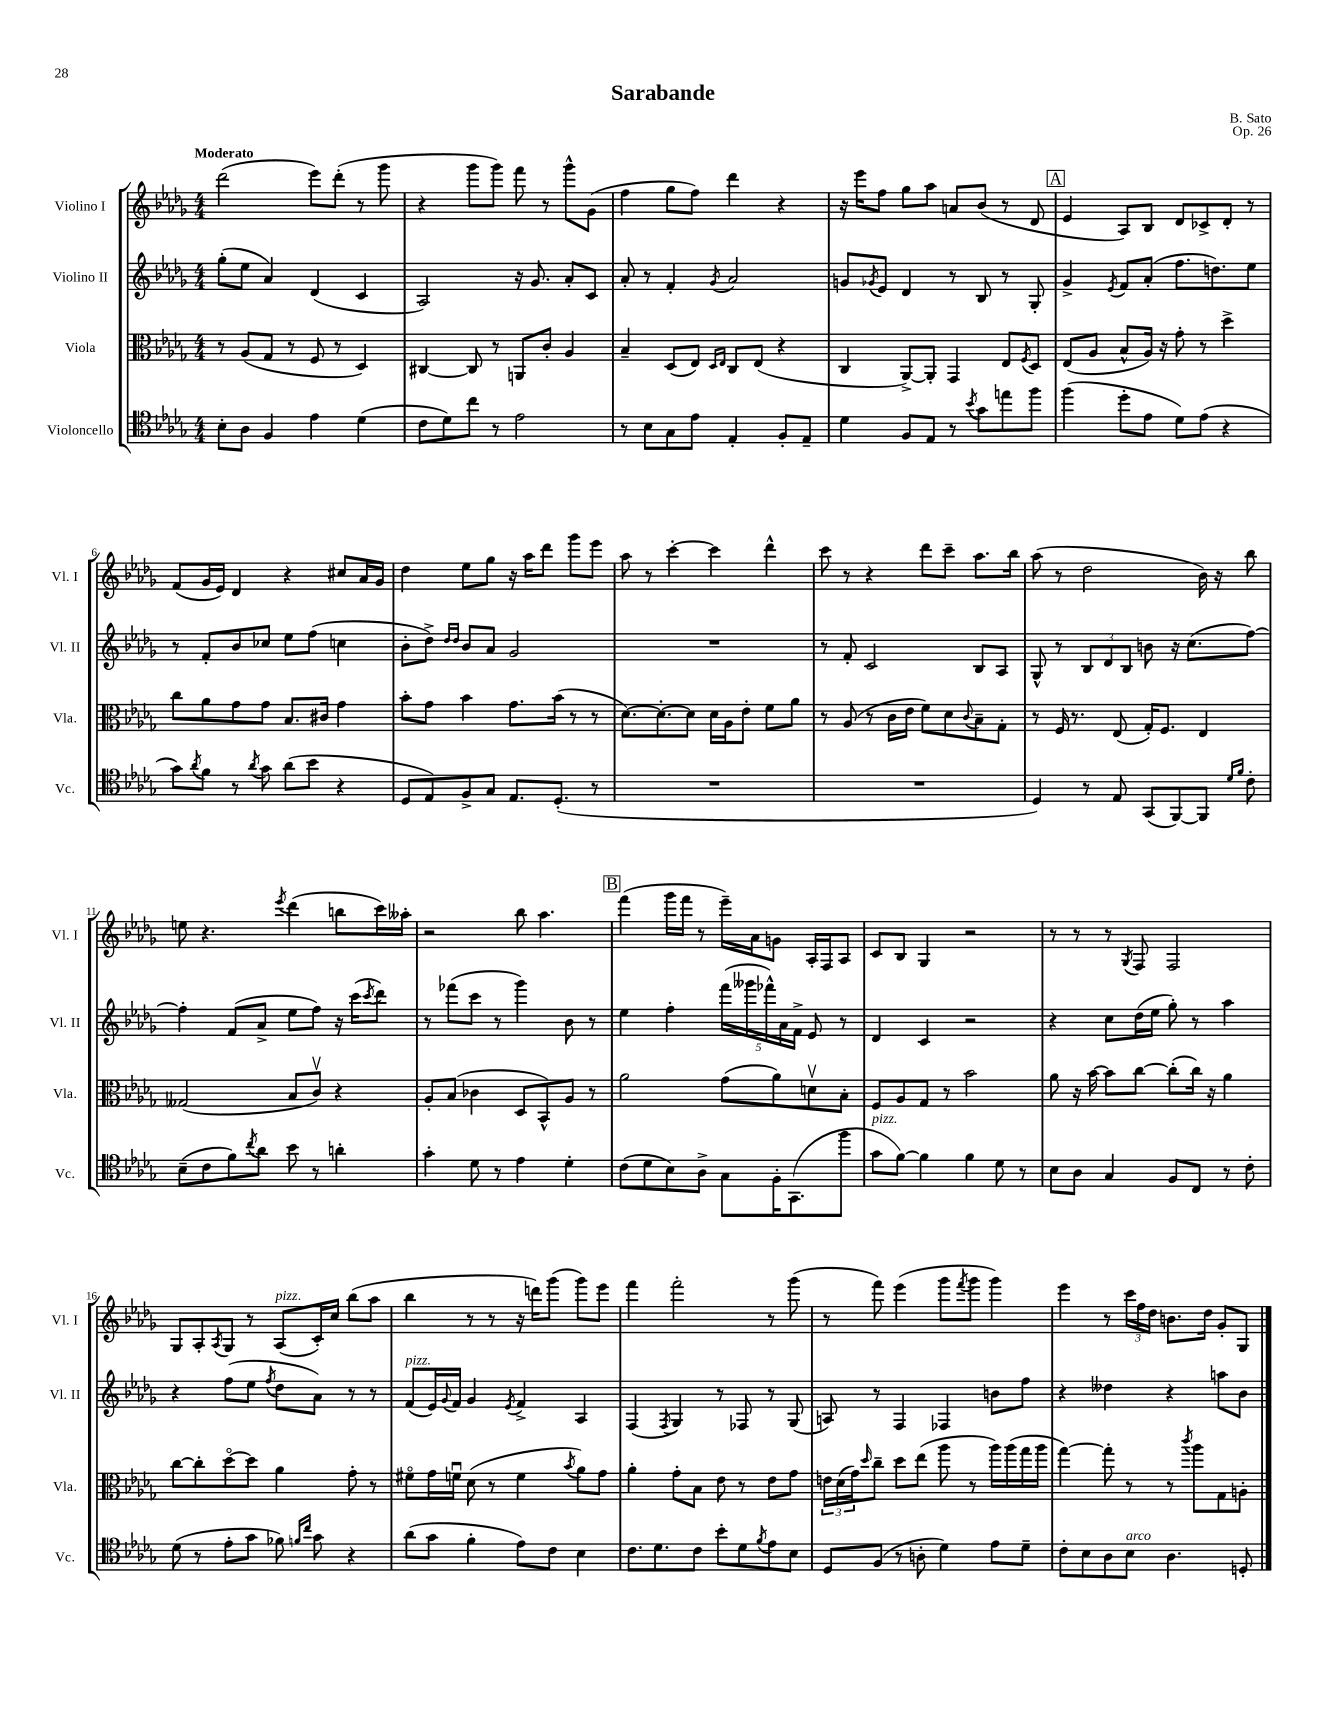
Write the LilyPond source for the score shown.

\header { title = "Sarabande" composer = "B. Sato" opus = "Op. 26" }
<<
\new StaffGroup <<
\new Staff = "s0" \with { instrumentName = "Violino I" shortInstrumentName = "Vl. I" } {
    \clef treble \key des \major \numericTimeSignature \time 4/4 \tempo "Moderato"
    des'''2( ees'''8) des'''8-.( r8 ges'''8 |
    r4 ges'''8 ges'''8) f'''8 r8 ges'''8-^ ges'8( |
    f''4 ges''8 f''8) des'''4 r4 |
    r16 ees'''16 f''8 ges''8 aes''8 a'8 bes'8( r8 des'8 |
    \mark \markup { \box "A" } ees'4 aes8) bes8 des'8 ces'8-> des'8-. r8 |
    f'8( ges'16 ees'16) des'4 r4 cis''8 aes'16 ges'16 |
    des''4 ees''8 ges''8 r16 aes''16 des'''8 ges'''8 ees'''8 |
    aes''8 r8 c'''4~-. c'''4 des'''4-^ |
    c'''8 r8 r4 des'''8 c'''8-- aes''8. bes''16 |
    aes''8( r8 des''2 bes'16) r16 bes''8 |
    e''8 r4. \acciaccatura { ees'''8 } des'''4( b''8 c'''16) aeses''16-. |
    r2 bes''8 aes''4. |
    \mark \markup { \box "B" } f'''4( ges'''16 f'''16 r8 ees'''16--) aes'16 g'8 aes16-. f16 aes8 |
    c'8 bes8 ges4 r2 |
    r8 r8 r8 \acciaccatura { ges8 } f8 f2 |
    ges8 aes8-. \acciaccatura { aes8 } ges8 r8 aes8^\markup { \italic "pizz." }( c'16-.) c''16 bes''8( aes''8 |
    bes''4 r8 r8 r16 d'''16) ges'''8( ges'''8) ees'''8 |
    f'''4 f'''2-. r8 ges'''8( |
    r8 f'''8) ees'''4( ges'''8 \acciaccatura { f'''8 } ges'''8 ges'''4) |
    ees'''4 r8 \tuplet 3/2 { c'''16 f''16 des''16 } b'8. des''16 ges'8-. ges8 \bar "|." |
}
\new Staff = "s1" \with { instrumentName = "Violino II" shortInstrumentName = "Vl. II" } {
    \clef treble \key des \major \numericTimeSignature \time 4/4
    ges''8-.( ees''8 aes'4) des'4( c'4 |
    aes2) r16 ges'8. aes'8-. c'8 |
    aes'8-. r8 f'4-. \acciaccatura { ges'8 } aes'2 |
    g'8 \acciaccatura { ges'8 } ees'8 des'4 r8 bes8 r8 ges8-. |
    \mark \markup { \box "A" } ges'4-> \acciaccatura { ees'8 } f'8 aes'8-.( f''8. d''8.) ees''8 |
    r8 f'8-. bes'8 ces''8 ees''8 f''8( c''4 |
    bes'8-. des''8->) \grace { des''16 des''16 } bes'8 aes'8 ges'2 |
    R1 |
    r8 f'8-. c'2 bes8 aes8 |
    ges8-^ r8 \tuplet 3/2 { bes8 des'8 bes8 } b'8 r16 c''8.( f''8~) |
    f''4-. f'8( aes'8-> ees''8 f''8) r16 c'''16( \acciaccatura { c'''8 } des'''8) |
    r8 fes'''8( c'''8 r8 ges'''4) bes'8 r8 |
    \mark \markup { \box "B" } ees''4 f''4-. \tuplet 5/4 { f'''16( geses'''16 fes'''16-^) aes'16 f'16-> } ees'8 r8 |
    des'4 c'4 r2 |
    r4 c''8 des''16( ees''16 ges''8-.) r8 aes''4 |
    r4 f''8( ees''8 \acciaccatura { f''8 } des''8 aes'8) r8 r8 |
    f'8^\markup { \italic "pizz." }( ees'16) \appoggiatura { ges'8 } f'16 ges'4 \acciaccatura { ees'8 } f'4-> aes4 |
    f4( \acciaccatura { f8 } ges4) r8 fes8 r8 ges8( |
    a8) r8 f4 fes4 b'8 f''8 |
    r4 deses''4 r4 a''8 bes'8 \bar "|." |
}
\new Staff = "s2" \with { instrumentName = "Viola" shortInstrumentName = "Vla." } {
    \clef alto \key des \major \numericTimeSignature \time 4/4
    r8 aes8( ges8 r8 f8 r8 des4) |
    cis4~ cis8 r8 a,8 c'8-. aes4 |
    bes4-- des8( ees8) \grace { des16 ees16 } c8 ees8( r4 |
    c4 aes,8~->) aes,8-. ges,4 ees8 \acciaccatura { f8 } des8 |
    \mark \markup { \box "A" } ees8( aes8 bes8-^ aes16) r16 ges'8-. r8 des''4-> |
    c''8 aes'8 ges'8 ges'8 bes8. cis'16 ges'4 |
    bes'8-. ges'8 bes'4 ges'8. bes'16( r8 r8 |
    des'8.~) des'8.~-. des'8 des'16 aes16 ees'8-. f'8 aes'8 |
    r8 aes8( r8 c'16 ees'16 f'8) des'8 \appoggiatura { c'8 } bes8-- ges8-. |
    r8 f16 r8. ees8( ges16-.) f8. ees4 |
    geses2( bes8 c'8\upbow) r4 |
    aes8-. bes8( ces'4 des8 bes,8-^) aes8 r8 |
    \mark \markup { \box "B" } aes'2 ges'8( aes'8) d'8\upbow bes8-. |
    f8 aes8 ges8 r8 bes'2 |
    aes'8 r16 bes'16~ bes'8 c''8~ c''8-.( c''16) r16 aes'4 |
    c''8~ c''8-. des''8~\flageolet des''8 aes'4 ges'8-. r8 |
    fis'8\flageolet ges'16 f'16\downbow des'8( r8 f'4 \acciaccatura { bes'8 } aes'8) ges'8 |
    aes'4-. ges'8-. bes8 ees'8 r8 ees'8 ges'8 |
    \tuplet 3/2 { e'16 des'16( ges'16) } \grace { des''16 } c''8-- des''8 ees''8( aes''8 r8 aes''16) aes''16( ges''16 aes''16 |
    ges''4~) ges''8-. r8 r8 \acciaccatura { c'''8 } aes''8 ges8 a8-. \bar "|." |
}
\new Staff = "s3" \with { instrumentName = "Violoncello" shortInstrumentName = "Vc." } {
    \clef tenor \key des \major \numericTimeSignature \time 4/4
    bes8-. aes8 f4 ees'4 des'4( |
    c'8 des'8) c''8 r8 ees'2 |
    r8 bes8 ges8 ees'8 ees4-. f8-. ees8-- |
    des'4 f8 ees8 r8 \acciaccatura { bes'8 } ges'8 e''8 f''8 |
    \mark \markup { \box "A" } f''4( des''8-. ees'8 des'8) ees'8( r4 |
    ges'8) \acciaccatura { aes'8 } f'8 r8 \acciaccatura { aes'8 } ges'8 aes'8( bes'8 r4 |
    des8 ees8) f8-> ges8 ees8. des8.-.( r8 |
    R1 |
    R1 |
    des4) r8 ees8 ges,8( f,8~) f,8 \grace { des'16 f'16 } c'8-. |
    bes8--( c'8 f'8) \acciaccatura { c''8 } aes'8 bes'8 r8 a'4-. |
    ges'4-. des'8 r8 ees'4 des'4-. |
    \mark \markup { \box "B" } c'8( des'8 bes8) aes8-> ges8 f16-. ges,8.( f''8 |
    ges'8^\markup { \italic "pizz." } f'8~) f'4 f'4 des'8 r8 |
    bes8 aes8 ges4 f8 c8 r8 c'8-. |
    des'8( r8 ees'8-. ges'8 fes'8) \grace { f'16 c''16 } ges'8 r4 |
    aes'8( ges'8 f'4-. ees'8) c'8 bes4 |
    c'8. des'8. c'8 bes'8-. des'8 \acciaccatura { f'8 } ees'8 bes8 |
    des8 f8( r8 a8-. des'4) ees'8 des'8-- |
    c'8-. bes8 aes8 bes8^\markup { \italic "arco" } aes4. d8-. \bar "|." |
}
>>
>>
